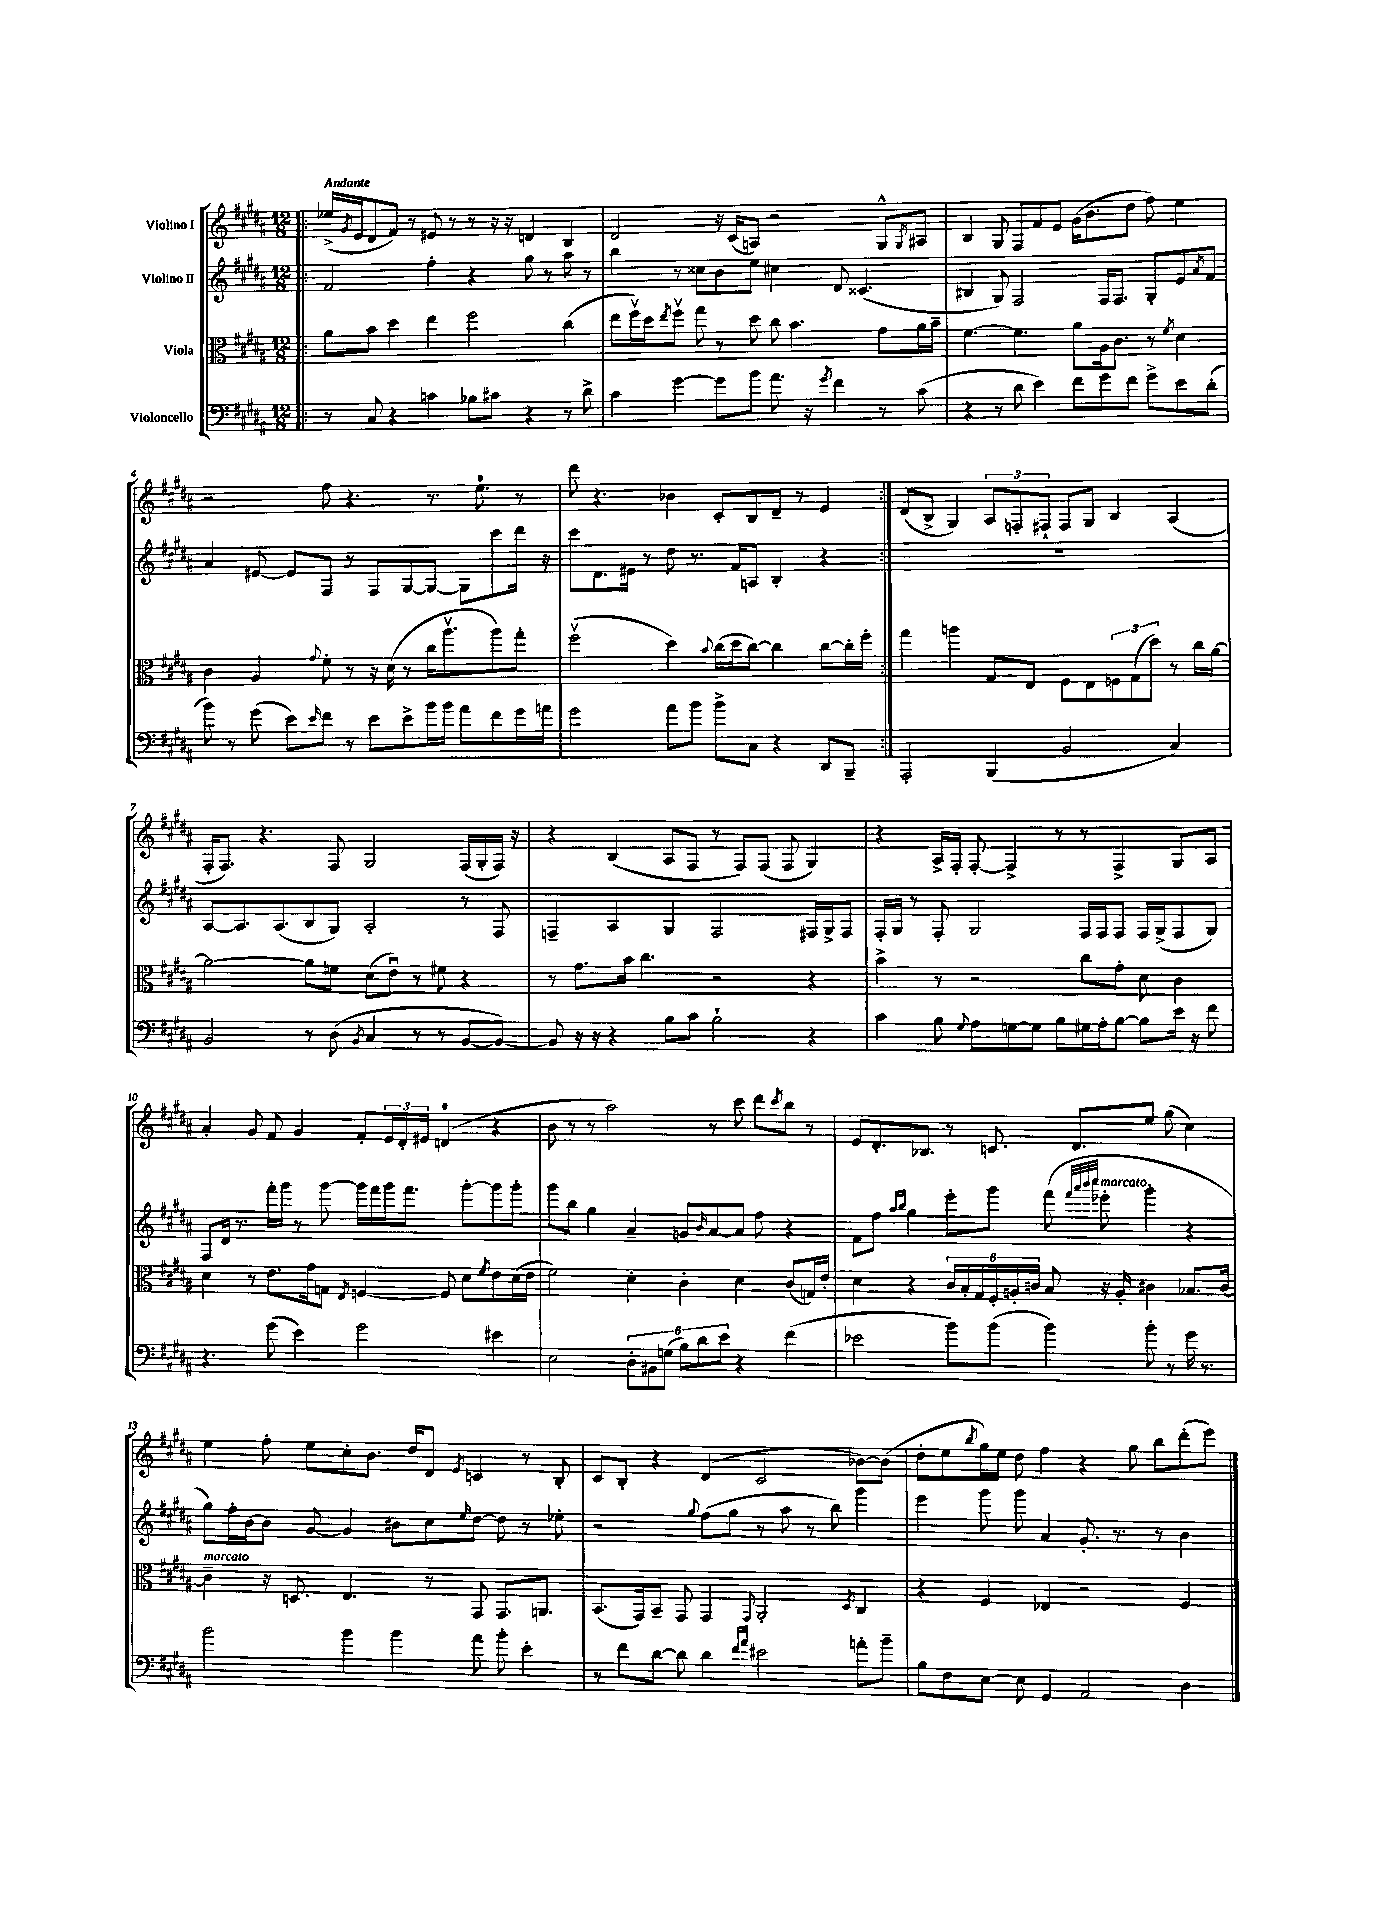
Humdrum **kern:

**kern	**kern	**kern	**kern
*staff4	*staff3	*staff2	*staff1
*clefF4	*clefC3	*clefG2	*clefG2
*k[f#c#g#d#a#]	*k[f#c#g#d#a#]	*k[f#c#g#d#a#]	*k[f#c#g#d#a#]
*M12/8	*M12/8	*M12/8	*M12/8
=!|:	=!|:	=!|:	=!|:
8r	8a#\L	2f#/	(16ee-^/LL
.	.	.	8qg#/
.	.	.	16e/J
8C#/	8b\J	.	8d#/
4r	4dd#\	.	8f#/J)
.	.	.	8r
4c\	4ee\	4ff#'\	8e#/
.	.	.	8r
8B-\L	2ff#\	4r	8r
8c#\J	.	.	16r
.	.	.	16r
4r	.	8gg#\	4d/
.	.	8r	.
8r	(4cc#\	8aa#\	4B/
8d#^\	.	8r	.
=	=	=	=
4c#\	8ee\L	4bb\	2d#/
.	16ff#v\L)	.	.
.	16dd#\J	.	.
.	8qee/	.	.
[4g#\	8ff#v\J	8r	.
.	8gg#\	8cc##\L	.
8g#\]L	8r	8b\	16r
.	.	.	(16c#/LK
8b\J	8dd#\	8ee\J	8A/J)
8.a#\	8cc#\	4cc#\	2r
.	4.b\	.	.
16r	.	.	.
8qg#/	.	.	.
4f#\	.	8d#/	.
.	.	(4.c##/	.
8r	8g#\L	.	8G#^^/L
.	.	.	8qG#/
(8c#\	16a#\L	.	8A#/J
.	16b~\JJ	.	.
=	=	=	=
4r	[4.f#\	4B#/	4B/
8r	.	8G#/)	8G#/
8d#\	4.f#\]	2F#/	8F#/L
4e\)	.	.	8f#/
.	.	.	8e/J
8f#\L	8a#\L	.	(16g#\LK
.	.	.	8.b\
8g#\	16A#\k	16F#/LK	.
.	8.c#\J	8.F#/J	.
8f#\J	.	.	8dd#\J
8g#^\L	8r	8G#'/L	8ff#\)
.	8qf#/	.	.
8e\	4d#\	8e/	4ee\
.	.	8qa#/	.
(8d#'\J	.	8f#/J	.
=	=	=	=
8b\)	4c#\	4a#/	2r
8r	.	.	.
(8g#\	4A#/	[8e#/	.
8e\L)	.	8e#/]L	.
16qqe/	8qqg#/	.	.
8f#\J	8f#'\	8F#/J	8ff#\
8r	8r	8r	4.r
8e\L	16r	8F#/L	.
.	(16d#\	.	.
8e^\	8r	[8G#/	.
16b\L	16cc#\LK	8G#/_J	8.r
16b\JJ	8.aa#v\	.	.
8a#\L	.	8G#\]L	.
.	.	.	8.ee\
8f#\	8aa#\)	8ccc#\	.
16g#\L	8gg#'\J	16ddd#\Jk	8r
16a\JJ	.	16r	.
=	=	=	=
2g#\	(2ff#v\	8ccc#\L	8ddd#\
.	.	8.d#\	4.r
.	.	16e#\Jk	.
.	.	8r	.
8a#\L	4dd#\)	8dd#\	4b-\
8b\J	.	8.r	.
.	8qqb/	.	.
8b^\L	(16cc#\LL	.	8c#'/L
.	16dd#\J	16f#/LK	.
8C#\J	[8cc#\J)	8A/J	8B/
4r	4cc#\]	4B'/	8d#~/J
.	.	.	8r
8DD#/L	[8cc#\L	4r	4e/
8BBB~/J	16cc#'\]L	.	.
.	16ff#'\JJ	.	.
=:|!	=:|!	=:|!	=:|!
2AAA#'/	4gg#\	1.r	(8d#/L
.	.	.	8B^/J
.	4aa\	.	4G#/)
(4BBB/	8G#/L	.	12A#/L
.	.	.	12F'/
.	8E/J	.	.
.	.	.	12F#`/J
2BB/	8F#\L	.	8F#/L
.	8E\	.	8G#/J
.	12F\	.	4B/
.	(12G#\	.	.
.	12dd#\J)	.	.
4C#/)	8r	.	(4A#/
.	16cc#\LL	.	.
.	[16a#\JJ	.	.
=	=	=	=
2BB/	2a#\_	[8A#/L	16F#'/LK
.	.	.	8.F#/J)
.	.	8.A#/]	.
.	.	.	4.r
.	.	(8.A#/	.
8r	8a#\]L	8B/	.
(8D#\	8f\J	8G#/J)	8F#/
8qBB/	.	.	.
4C#/	(8d#\L	2A#'/	2G#/
.	8eu\J)	.	.
8r	8r	.	.
8r	8f#\	.	.
[8BB/L	4r	8r	(16F#/LL
.	.	.	16G#'/
8BB/_J)	.	8F#/	16F#/JJ)
.	.	.	16r
=	=	=	=
8BB/]	8r	4F~/	4r
16r	8.g#\L	.	.
16r	.	.	.
4r	.	4A#/	(4B/
.	16b\Jk	.	.
.	4.cc#\	.	.
8B\L	.	4G#/	8A#/L
8c#\J	.	.	8F#/J
2B`\	2r	2F/	8r
.	.	.	8F#/L)
.	.	.	(8F#/J
.	.	.	8F#/
4r	4r	16F#/LL	4G#/)
.	.	16G#^/J	.
.	.	8F#/J	.
=	=	=	=
4c#\	4b^\	16F#'/LL	4r
.	.	16G#/JJ	.
.	.	8r	.
8B\	8r	8F#'/	16A#^/LL
.	.	.	16F#'/JJ
8qqG#/	.	.	.
8A#\L	2r	2G#/	[8F#'/
[8G\	.	.	4F#^/]
8G\]J	.	.	.
8B\L	.	.	8r
16G#\L	8cc#\L	16F#/LL	8r
16A#'\J	.	16F#/J	.
[8B\J	8g#'\J	8F#/J	4F#^/
8B\]L	8d#\	16F#/LL	.
.	.	(16G#^/J	.
16e\Jk	4c#\	8F#/	8G#/L
16r	.	.	.
8f#\	.	8G#/J)	8A#/J
=	=	=	=
4.r	4d#\	8F#/L	4a#'/
.	.	16d#/Jk	.
.	.	8.r	.
.	8r	.	8g#/
(8g#\	8.e\L	16fff#'\LL	8f#/
.	.	16ggg#\JJ	.
4e\)	.	8r	4g#/
.	16g#\k	.	.
.	8G\J	[8ggg#\	.
.	8qE/	.	.
2g#\	[4F/	16ggg#\]LL	8f#'/L
.	.	16fff#\	.
.	.	16ggg#\J	24e/L
.	.	.	24d#'/
.	.	8.fff#\J	.
.	.	.	24e#/JJ
.	8F/]	.	(4d/
.	8d#\L	[8ggg#'\L	.
.	8qf#/	.	.
4e#\	8e\	8ggg#\]	4r
.	(16d#\L	8ggg#'\J	.
.	16e\JJ	.	.
=	=	=	=
2E\	2f#\)	8ggg#\L	8b\
.	.	8bb\J	8r
.	.	4gg#\	8r
.	.	.	2aa#\)
12D#'\L	4d#'\	4a#~/	.
12BB#\	.	.	.
(12G\J	.	.	.
12B\L)	4c#'\	8g/L	.
12d#\	.	.	.
.	.	16qqb/	.
.	.	[8a#/	8r
12e\J	.	.	.
4r	4d#\	8a#/]J	8ccc#\
.	.	8ff#\	8ddd#\L
.	.	.	8qccc#/
(4f#\	(8c#/L	4r	8bb\J
.	16G/L)	.	8r
.	16e'/JJ	.	.
=	=	=	=
2e-\	4d#\	8f#\L	8e/L
.	.	8ff#\J	8.d#'/
.	.	16qqaa#/LL	.
.	.	16qqbb/JJ	.
.	4r	4gg#\	.
.	.	.	8.B-/J
8b\L)	24c#/LL	8eee'\L	8r
.	24B'/	.	.
.	24G#/	.	.
(8b\J	24F#'/	8ggg#\J	8.c/
.	24A'/	.	.
.	24c/JJ	.	.
4b\)	8B/	(8fff#\	.
.	.	.	8.d#/L
.	.	32qqfff#/LLL	.
.	.	32qqaaa#/	.
.	.	32qqbbb/	.
.	.	32qqcccc#/JJJ	.
.	16r	8eee-'\	.
.	16A'/	.	.
8b'\	4c#\	4ggg#'\	8ee/J
8r	.	.	(8gg#\
16g#\	8.B-/L	4r	4cc#\)
8.r	.	.	.
.	[16c#/Jk	.	.
=	=	=	=
2b\	4c#~\]	8gg#\L)	4ee\
.	.	16ff#'\L	.
.	.	[16b\J	.
.	16r	8b\]J	8ff#'\
.	8.D/	.	.
.	.	[8g#/	8ee\L
4b\	4.E/	4g#/]	8cc#'\
.	.	.	8.b\J
4b\	.	8b#\L	.
.	.	.	16dd#/LK
.	8r	8cc#\	8d#/J
.	.	16qqee/	8qe/
8a#\	8GG#/	[8dd#\J	4c/
8b'\	8.GG#/L	8dd#\]	.
4e'\	.	8r	8r
.	8.AA/J	.	.
.	.	8ee-'\	8B'/
=	=	=	=
8r	(8.BB/L	2r	8c#/L
8f#\L	.	.	8B'/J
.	16GG#/k)	.	.
[8d#\J	8BB~/J	.	4r
8d#\]	8GG#/	.	.
.	.	8qqgg#/	.
4d#\	4GG#/	(8ff#\L	(4d#/
.	.	8gg#\J	.
16qqf#/LL	.	.	.
16qqa#/JJ	8qqGG#/	.	.
2e#\	2AA#'/	8r	2c#/
.	.	8aa#\	.
.	.	8r	.
.	.	8bb\)	.
.	8qD#/	.	.
8a'\L	4C#/	4ggg#\	[8b-\L)
8b~\J	.	.	(8b-\]J
=	=	=	=
8B\L	4r	4eee\	8dd#'\L
8F#\	.	.	8ee\
.	.	.	8qbb/
[8E\J	4F#/	8ggg#\	16gg#\L)
.	.	.	16ee\JJ
8E\]	.	8ggg#\	8dd#\
4GG#/	4E-/	4a#/	4ff#\
2AA#/	2r	8.g#'/	4r
.	.	8.r	.
.	.	.	8gg#\
.	.	8r	8bb\L
4D#\	4F#/	4b\	(8ddd#'\
.	.	.	8eee\J)
==	==	==	==
*-	*-	*-	*-
